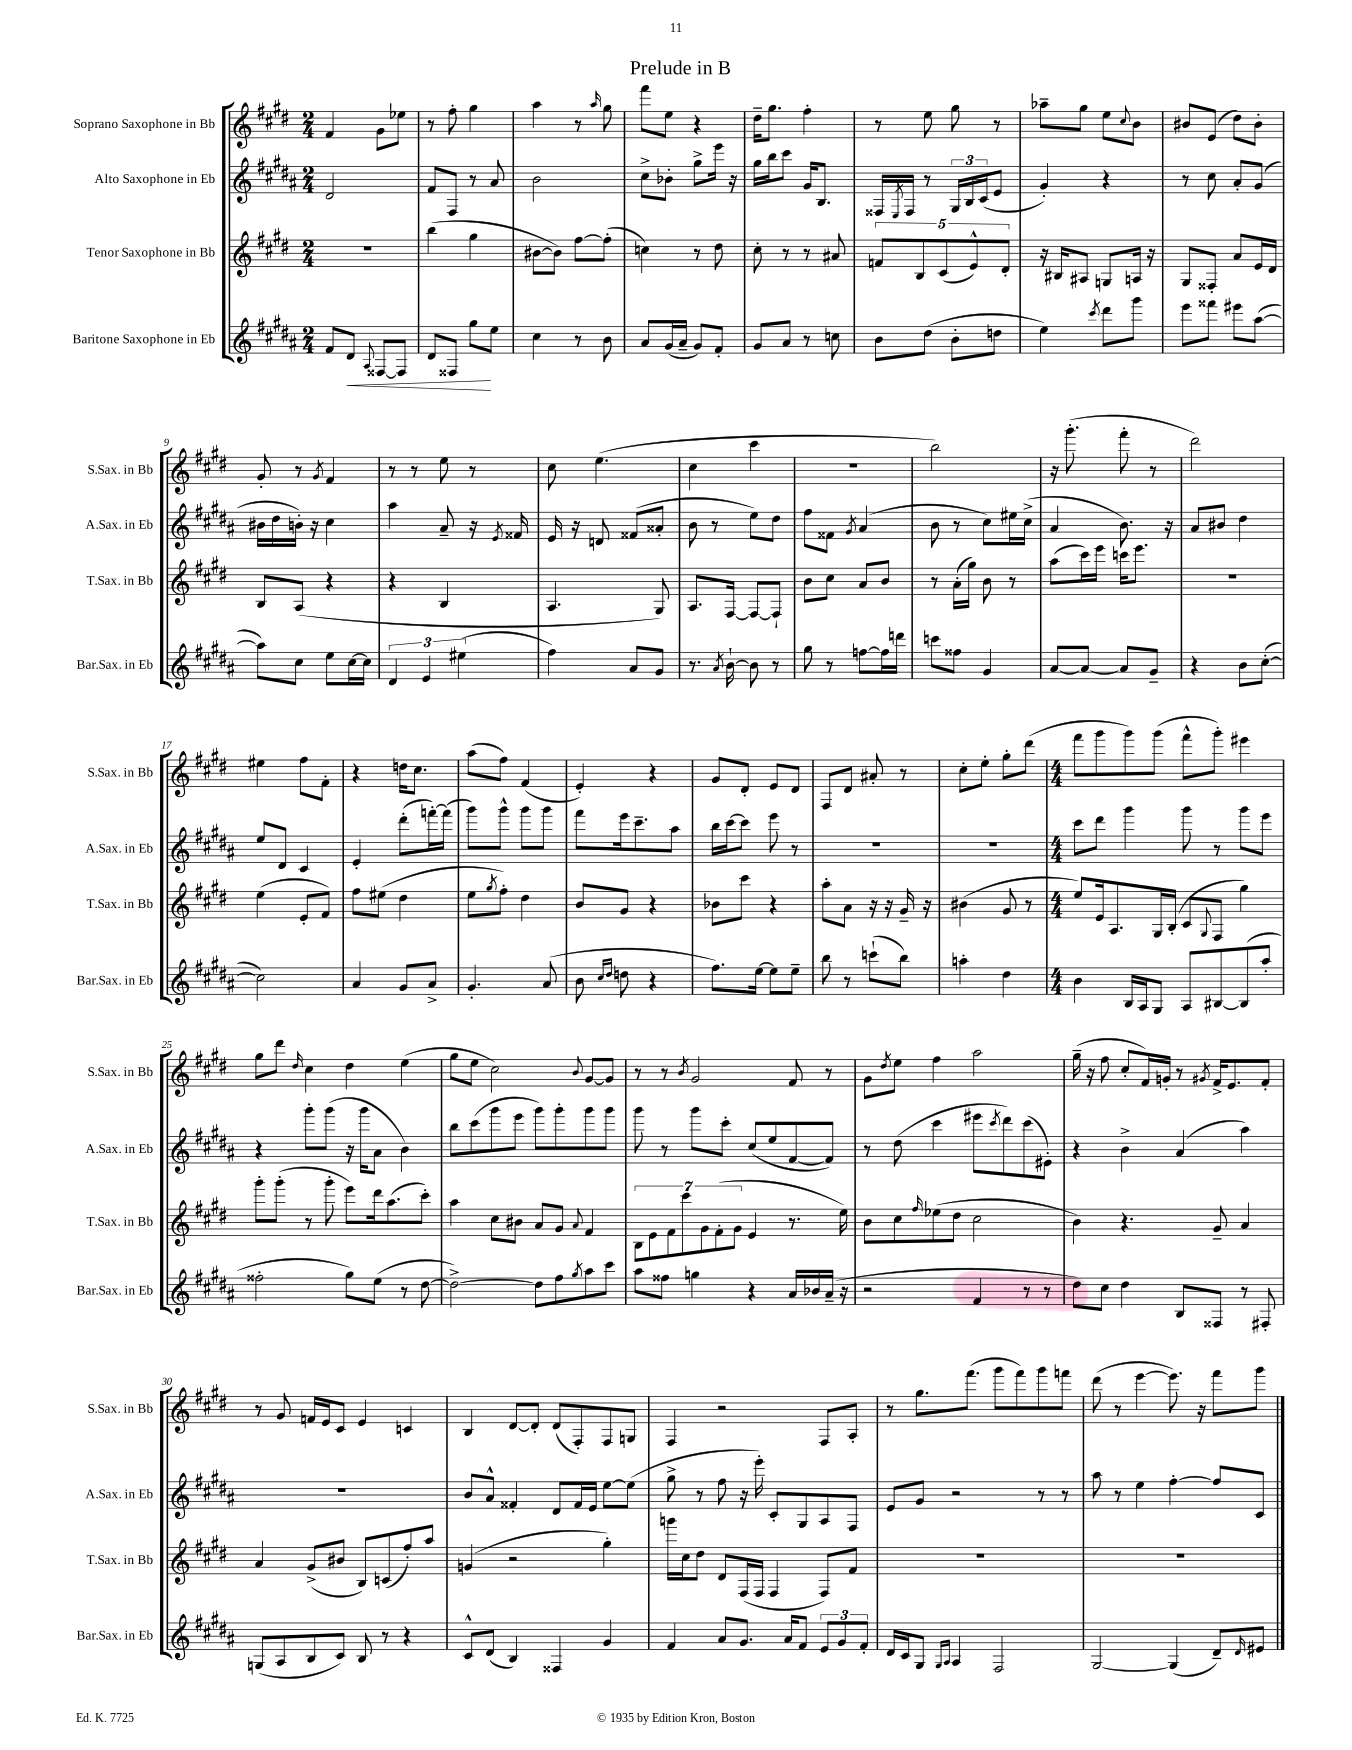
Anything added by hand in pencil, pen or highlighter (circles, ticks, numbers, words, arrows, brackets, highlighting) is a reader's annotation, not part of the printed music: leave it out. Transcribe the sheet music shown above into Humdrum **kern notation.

**kern	**dynam	**kern	**kern	**kern
*part4	*part4	*part3	*part2	*part1
*staff4	*staff4	*staff3	*staff2	*staff1
*I"Baritone Saxophone in Eb	*	*I"Tenor Saxophone in Bb	*I"Alto Saxophone in Eb	*I"Soprano Saxophone in Bb
*I'Bar.Sax. in Eb	*	*I'T.Sax. in Bb	*I'A.Sax. in Eb	*I'S.Sax. in Bb
*clefG2	*	*clefG2	*clefG2	*clefG2
*k[f#c#g#d#a#]	*	*k[f#c#g#d#]	*k[f#c#g#d#a#]	*k[f#c#g#d#]
*M2/4	*	*M2/4	*M2/4	*M2/4
=1	=1	=1	=1	=1
8f#/L	.	2r	2d#/	4f#/
!	!LO:HP:b	!	!	!
8d#/J	<	.	.	.
8qqA#/	.	.	.	.
[8F##X/L	.	.	.	8g#\L
8F##/J]	.	.	.	8ee-X\J
=2	=2	=2	=2	=2
8d#/L	.	(4bb\	8f#/L	8r
8F##X/J	.	.	8F#/J	8ff#'\
8gg#\L	.	4gg#\	8r	4gg#\
8ee\J	[	.	8a#/	.
=3	=3	=3	=3	=3
4cc#\	.	[8b#X\L	2b\	4aa\
.	.	8b#\J])	.	.
8r	.	[8ff#\L	.	8r
.	.	.	.	16qqaa/
8b\	.	(8ff#'\J]	.	8gg#\
=4	=4	=4	=4	=4
8a#/L	.	4ccn\)	8cc#^\L	8fff#\L
(16g#/L	.	.	8b-X'\J	8ee\J
16a#~/JJ	.	.	.	.
8g#/L)	.	8r	8gg#^\L	4r
8f#'/J	.	8dd#\	16eee\Jk	.
.	.	.	16r	.
=5	=5	=5	=5	=5
8g#/L	.	8cc#'\	16gg#\LL	16dd#~\KL
.	.	.	16bb\J	8.gg#\J
8a#/J	.	8r	8ccc#\J	.
8r	.	8r	16g#/KL	4ff#'\
.	.	.	8.B/J	.
8ccn\	.	8a#X/	.	.
=6	=6	=6	=6	=6
8b\L	.	10fn/L	16F##X/LL	8r
.	.	.	8qE/	.
.	.	.	16F##/JJ	.
.	.	10B/	.	.
(8dd#\J	.	.	8r	8ee\
.	.	(10c#/	.	.
8b'\L	.	.	24G#/LL	8gg#\
.	.	.	24B/	.
.	.	10e^^/)	.	.
.	.	.	(24c#/J	.
8ddn\J	.	.	8e/J	8r
.	.	10d#'/J	.	.
=7	=7	=7	=7	=7
4ee\)	.	16r	4g#'/)	8aa-X~\L
.	.	16B#X/KL	.	.
.	.	8A#X/J	.	8gg#\J
8qccc#/	.	.	.	.
8ddd#\L	.	8Gn/L	4r	8ee\L
.	.	.	.	8qqcc#/
8ggg#\J	.	16An/Jk	.	8b\J
.	.	16r	.	.
=8	=8	=8	=8	=8
8eee\L	.	8G#/L	8r	8b#X/L
8fff##X\J	.	8F##X'/J	8cc#\	(8e/J
8eee#X\L	.	8a/L	8a#'/L	8dd#\L)
([8aa#\J	.	16e/L	(8g#/J	8b#'\J
.	.	16d#/JJ	.	.
!!LO:LB:g=z
=9	=9	=9	=9	=9
8aa#\L])	.	8B/L	16b#X\LL	8g#'/
.	.	.	16dd#\	.
8cc#\J	.	(8A/J	16bn'\JJ)	8r
.	.	.	16r	.
.	.	.	.	8qg#/
8ee\L	.	4r	4cc#\	4f#/
[16cc#\L	.	.	.	.
16cc#\JJ]	.	.	.	.
=10	=10	=10	=10	=10
6d#/	.	4r	4aa#\	8r
.	.	.	.	8r
6e/	.	.	.	.
.	.	4B/	8a#~/	8ee\
(6ee#X\	.	.	.	.
.	.	.	16r	8r
.	.	.	8qe/	.
.	.	.	16f##X/	.
=11	=11	=11	=11	=11
4ff#\)	.	4.A/	16e/	8cc#\
.	.	.	16r	.
.	.	.	8dn/	(4.ee\
8a#/L	.	.	(8f##X/L	.
8g#/J	.	8G#/)	8a##X'/J	.
=12	=12	=12	=12	=12
8.r	.	8.A/L	8b\	4cc#\
.	.	.	8r	.
8qa#/	.	.	.	.
[16b`\	.	[16F#/Jk	.	.
8b\]	.	8F#/L_	8ee\L)	4ccc#\
8r	.	8F#`/J]	8dd#\J	.
=13	=13	=13	=13	=13
8gg#\	.	8b\L	8ff#\L	2r
8r	.	8cc#\J	8f##X\J	.
.	.	.	8qg#/	.
[8ffn\L	.	8a/L	(4a#/	.
16ff\L]	.	8b/J	.	.
16dddn\JJ	.	.	.	.
=14	=14	=14	=14	=14
8cccn\L	.	8r	8b\	2bb\)
8ff##X\J	.	(16a'\LL	8r	.
.	.	16gg#\JJ)	.	.
4g#/	.	8b\	8cc#\L)	.
.	.	8r	16ee#X\L	.
.	.	.	(16cc#^\JJ	.
=15	=15	=15	=15	=15
[8a#/L	.	(8aa\L	4a#/	16r
.	.	.	.	(8.ggg#'\
8a#/J_	.	16ccc#\L)	.	.
.	.	16eee\JJ	.	.
8a#/L]	.	16cccn\KL	8.b\)	8fff#'\
.	.	8.eee\J	.	.
8g#~/J	.	.	.	8r
.	.	.	16r	.
=16	=16	=16	=16	=16
4r	.	2r	8a#/L	2ddd#\)
.	.	.	8b#X/J	.
8b\L	.	.	4dd#\	.
([8cc#'\J	.	.	.	.
!!LO:LB:g=z
=17	=17	=17	=17	=17
2cc#\])	.	(4ee\	8ee/L	4ee#X\
.	.	.	8d#/J	.
.	.	8e'/L	4c#/	8ff#\L
.	.	8f#/J)	.	8f#'\J
=18	=18	=18	=18	=18
4a#/	.	8ff#\L	4e'/	4r
.	.	(8ee#X\J	.	.
8g#/L	.	4dd#\	(8ddd#'\L	16ddn\KL
.	.	.	.	8.cc#\J
8a#^/J	.	.	[16fffn'\L)	.
.	.	.	(16fff\JJ]	.
=19	=19	=19	=19	=19
4.g#'/	.	8ee\L	8ggg#\L)	(8aa\L
.	.	8qgg#/	.	.
.	.	8ff#'\J)	8ggg#^^\J	8ff#\J)
.	.	4dd#\	8ggg#\L	(4f#/
(8a#/	.	.	8ggg#\J	.
=20	=20	=20	=20	=20
8b\	.	8b/L	8fff#\L	4e'/)
16qqcc#/LL	.	.	.	.
16qqdd#/JJ	.	.	.	.
8ddn\	.	8g#/J	16eee\k	.
.	.	.	8.ccc#~\	.
4r	.	4r	.	4r
.	.	.	8aa#\J	.
=21	=21	=21	=21	=21
8.ff#\L)	.	8b-X\L	16bb\LL	8g#/L
.	.	.	[16ccc#\J	.
.	.	8ccc#\J	8ccc#\J]	8d#'/J
[16ee\Jk	.	.	.	.
8ee\L]	.	4r	8eee\	8e/L
8ee~\J	.	.	8r	8d#/J
=22	=22	=22	=22	=22
8bb\	.	8aa'\L	2r	8F#/L
8r	.	8a\J	.	8d#/J
(8cccn`\L	.	16r	.	8a#X'/
.	.	16r	.	.
8bb\J)	.	16g#~/	.	8r
.	.	16r	.	.
=23	=23	=23	=23	=23
4aan'\	.	(4b#X\	2r	8cc#'\L
.	.	.	.	8ee'\J
4dd#\	.	8g#/	.	8gg#'\L
.	.	8r	.	(8ddd#\J
=24	=24	=24	=24	=24
*M4/4	*	*M4/4	*M4/4	*M4/4
4b\	.	8ee/L)	8ccc#\L	8fff#\L
.	.	16e/k	8ddd#\J	8ggg#\
.	.	8.A/	.	.
16B/LL	.	.	4ggg#\	8ggg#\)
16A#/J	.	.	.	.
8G#/J	.	16G#/L	.	(8ggg#\J
.	.	(16B'/JJ	.	.
8A#/L	.	8c#/L	8ggg#\	8fff#^^\L
.	.	8qqG#/	.	.
[8B#X/	.	8F#/J	8r	8ggg#'\J)
(8B#/]	.	4gg#\)	8ggg#\L	4eee#X\
8aa#'/J	.	.	8eee\J	.
!!LO:LB:g=z
=25	=25	=25	=25	=25
2ff##X'\	.	8ggg#'\L	4r	8gg#\L
.	.	(8ggg#'\J	.	8ddd#\J
.	.	.	.	16qqdd#/
.	.	8r	8ggg#'\L	4cc#\
.	.	8ggg#'\	(8ggg#\J	.
8gg#\L)	.	8eee\L)	16r	4dd#\
.	.	.	16ggg#\KL	.
(8ee\J	.	16ddd#\k	8a#\J	.
.	.	(8.aa\	.	.
8r	.	.	4b\)	(4ee\
[8dd#\	.	8ccc#'\J)	.	.
=26	=26	=26	=26	=26
2dd#^\_)	.	4aa\	8bb\L	8gg#\L
.	.	.	(8ccc#\	8ee\J
.	.	8cc#\L	8ggg#\	2cc#\)
.	.	8b#X\J	8eee\J	.
8dd#\L]	.	8a/L	8ggg#\L)	.
8ff#\	.	8g#/J	8ggg#'\	.
8qgg#/	.	8qqa/	.	8qqb/
8aa#\	.	4f#/	8ggg#\	[8g#/L
8ccc#\J	.	.	8ggg#\J	8g#/J]
=27	=27	=27	=27	=27
8aa#\L	.	14B\L	8ggg#\	8r
.	.	14e\	.	.
8ff##X\J	.	.	8r	8r
.	.	14f#\	.	.
.	.	14ccc#\	.	.
.	.	.	.	8qb/
4ggn\	.	.	8ggg#\L	2g#/
.	.	14g#\	.	.
.	.	(14f#'\	.	.
.	.	.	8ccc#'\J	.
.	.	14g#\J	.	.
4r	.	4e/	(8cc#/L	.
.	.	.	8ee/	.
16a#/LL	.	8.r	[8f#/	8f#/
16b-X/	.	.	.	.
(16a#~/JJ	.	.	8f#/J])	8r
16r	.	16ee\)	.	.
=28	=28	=28	=28	=28
2r	.	8b\L	8r	8g#\L
.	.	.	.	8qdd#/
.	.	8cc#\	(8dd#\	8ee\J
.	.	16qqff#/	.	.
.	.	(8ee-X\	4ccc#\	4ff#\
.	.	8dd#\J	.	.
4f#/	.	2cc#\	8eee#X\L	2aa\
.	.	.	8qccc#/	.
.	.	.	8ddd#\)	.
8r	.	.	(8ccc#\	.
8r	.	.	8e#X'\J)	.
=29	=29	=29	=29	=29
8dd#\L)	.	4b\)	4r	(16gg#~\
.	.	.	.	16r
8cc#\J	.	.	.	8ff#\
4dd#\	.	4.r	4b^\	8cc#'/L
.	.	.	.	16f#/L)
.	.	.	.	16gn'/JJ
8B/L	.	.	(4a#/	8r
.	.	.	.	8qg#X/
8F##X/J	.	8g#~/	.	16f#^/KL
.	.	.	.	8.e/
8r	.	4a/	4aa#\)	.
8F#X'/	.	.	.	8f#'/J
!!LO:LB:g=z
=30	=30	=30	=30	=30
(8Gn/L	.	4a/	1r	8r
8A#/	.	.	.	8g#/
8B/	.	(8g#^/L	.	16fn/LL
.	.	.	.	16e/J
8c#/J)	.	8b#X/J	.	8c#/J
8B/	.	8B/L)	.	4e/
8r	.	(8cn/	.	.
4r	.	8ff#'/)	.	4cn/
.	.	8aa/J	.	.
=31	=31	=31	=31	=31
8c#^^/L	.	(4gn/	8b/L	4B/
(8d#/J	.	.	8a#^^/J	.
4B/)	.	2r	4f##X'/	[8d#/L
.	.	.	.	8d#'/J]
4F##X/	.	.	8d#/L	(8d#/L
.	.	.	16f##/L	8F#'/)
.	.	.	16e/JJ	.
4g#/	.	4gg#'\)	[8ee\L	8F#/
.	.	.	(8ee\J]	8Gn/J
=32	=32	=32	=32	=32
4f#/	.	16gggn\LL	8gg#^\	4F#/
.	.	16cc#\J	.	.
.	.	8dd#\J	8r	.
8a#/L	.	8d#/L	8ff#\	2r
8.g#/J	.	(16F#/L	16r	.
.	.	16F#/JJ	16eee'\)	.
.	.	4F#/	8c#'/L	.
16a#/KL	.	.	.	.
8f#/J	.	.	8G#/	.
12e/L	.	8F#/L)	8A#/	8F#/L
12g#/	.	.	.	.
.	.	8f#/J	8F#/J	8A'/J
12f#'/J	.	.	.	.
=33	=33	=33	=33	=33
16d#/LL	.	1r	8e/L	8r
16c#/J	.	.	.	.
8G#/J	.	.	8g#/J	8.gg#\L
16qqG#/LL	.	.	.	.
16qqA#/JJ	.	.	.	.
4A#/	.	.	2r	.
.	.	.	.	(8.fff#\J
2F#/	.	.	.	8ggg#\L
.	.	.	.	8fff#\)
.	.	.	8r	8ggg#\
.	.	.	8r	8fffn\J
=34	=34	=34	=34	=34
[2G#/	.	1r	8aa#\	(8ddd#\
.	.	.	8r	8r
.	.	.	4ee\	[4eee\
(4G#/]	.	.	[4ff#'\	8.eee\])
.	.	.	.	16r
8d#~/L)	.	.	8ff#/L]	8fff#\L
16qqd#/	.	.	.	.
8e#X/J	.	.	8c#/J	8ggg#\J
==	==	==	==	==
*-	*-	*-	*-	*-
